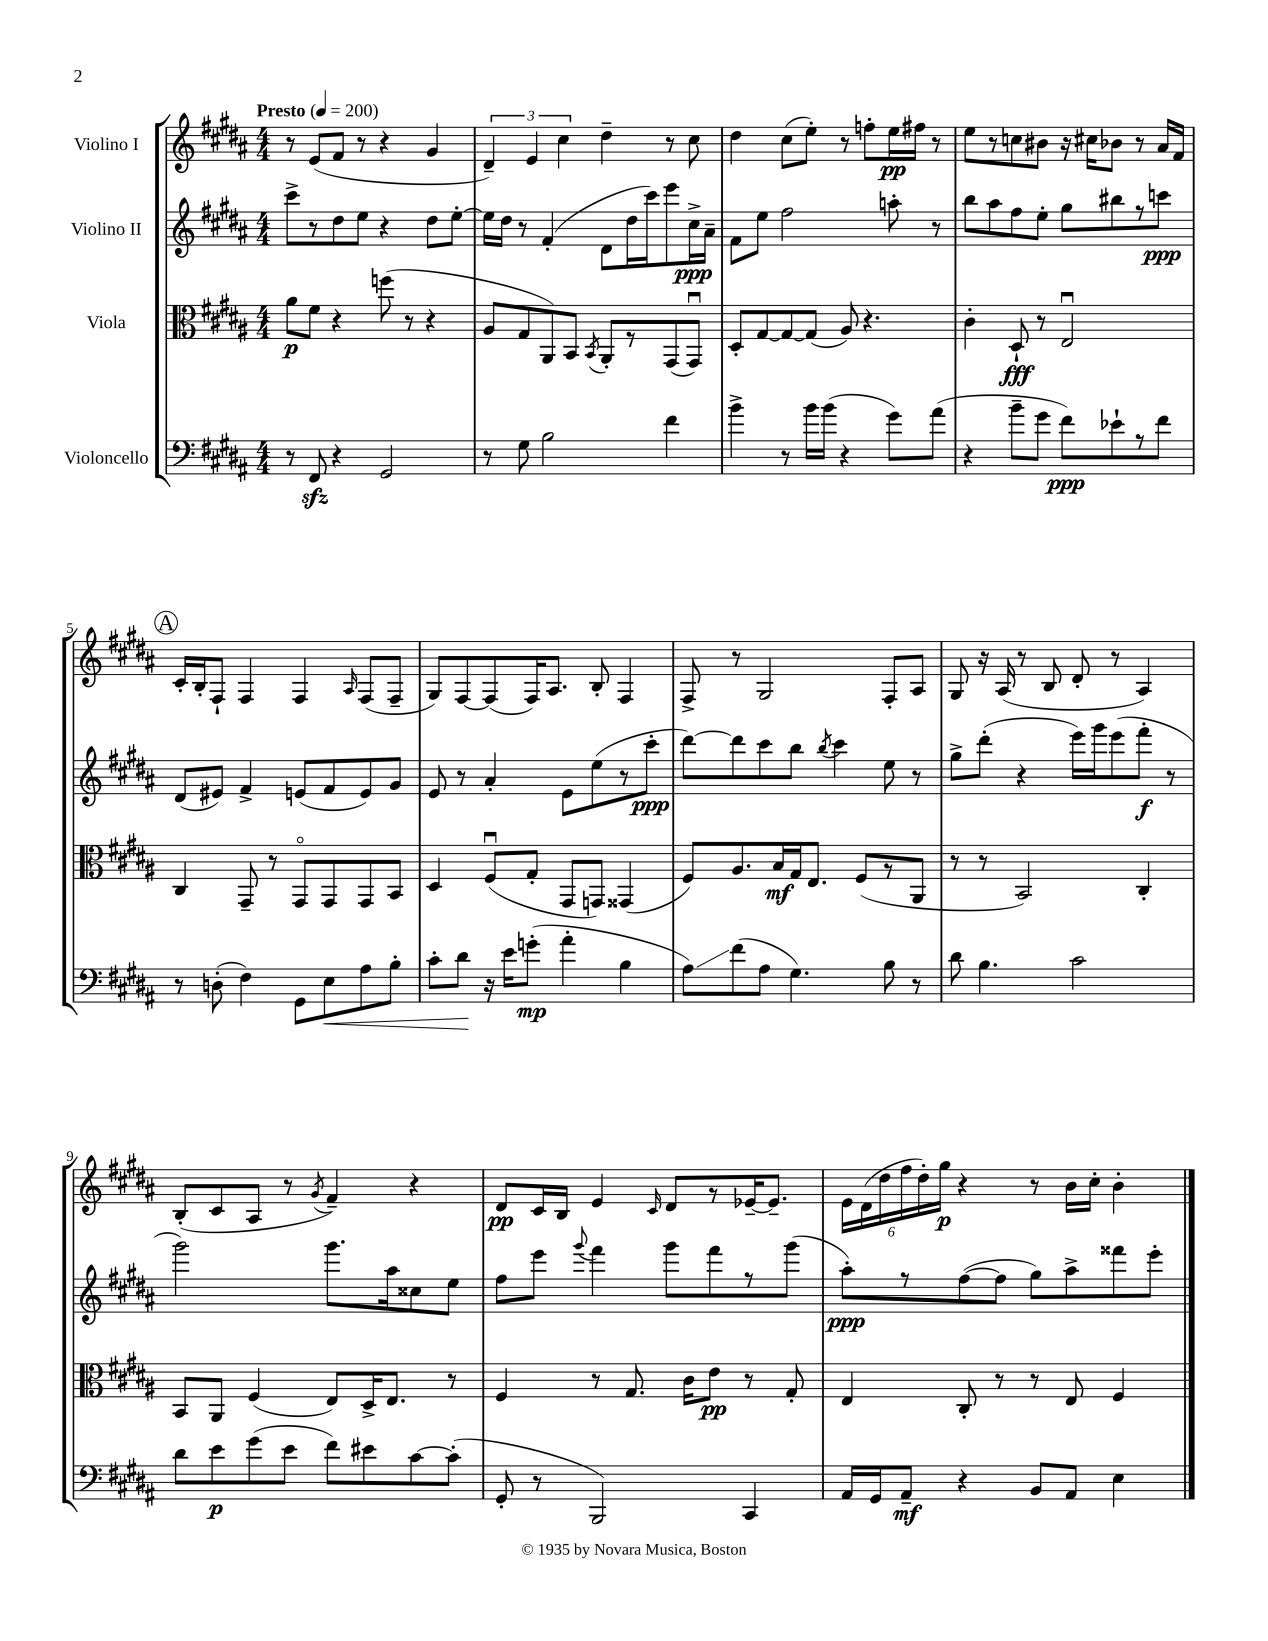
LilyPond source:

<<
\new StaffGroup <<
\new Staff = "s0" \with { instrumentName = "Violino I" } {
    \clef treble \key b \major \numericTimeSignature \time 4/4 \tempo "Presto" 4 = 200
    \autoBeamOff r8 e'8[( fis'8] r8 r4 gis'4 |
    \tuplet 3/2 { dis'4--) e'4 cis''4 } dis''4-- r8 cis''8 |
    dis''4 cis''8[( e''8]-.) r8 f''8[-. e''16\pp fis''16] r8 |
    e''8[ r8 c''8 bis'8] r16 cis''16[ bes'8] r8 ais'16[ fis'16] |
    \mark \markup { \circle "A" } cis'16[-. b16-. fis8]-! fis4 fis4 \grace { ais16 } fis8[( fis8]-- |
    gis8[) fis8~ fis8( fis16) ais8.] b8-. fis4 |
    fis8-> r8 gis2 fis8[-. ais8] |
    gis8 r16 ais16( r8 b8 dis'8-. r8 ais4) |
    b8[-.( cis'8 ais8] r8 \acciaccatura { gis'8 } fis'4--) r4 |
    dis'8[\pp cis'16 b16] e'4 \grace { cis'16 } dis'8[ r8 ees'16~-- ees'8.]-- |
    \tuplet 6/4 { e'16[ dis'16( dis''16 fis''16 dis''16-.) gis''16]\p } r4 r8 b'16[ cis''16]-. b'4-. \bar "|." |
}
\new Staff = "s1" \with { instrumentName = "Violino II" } {
    \clef treble \key b \major \numericTimeSignature \time 4/4
    \autoBeamOff cis'''8[-> r8 dis''8 e''8] r4 dis''8[ e''8]~-. |
    e''16[ dis''16] r8 fis'4-.( dis'8[ dis''16 cis'''16) e'''8 cis''16->\ppp ais'16]-- |
    fis'8[ e''8] fis''2 a''8-. r8 |
    b''8[ ais''8 fis''8 e''8]-. gis''8[ bis''8 r8 c'''8]\ppp |
    \mark \markup { \circle "A" } dis'8[( eis'8]) fis'4-> e'8[( fis'8 e'8) gis'8] |
    e'8 r8 ais'4-. e'8[ e''8( r8 cis'''8]-.\ppp |
    dis'''8[~) dis'''8 cis'''8 b''8] \acciaccatura { b''8 } cis'''4 e''8 r8 |
    gis''8[-> dis'''8]-.( r4 e'''16[) gis'''16 e'''8( fis'''8]-.\f r8 |
    gis'''2) gis'''8.[ ais''16 cisis''8 e''8] |
    fis''8[ e'''8] \appoggiatura { gis'''8 } fis'''4 gis'''8[ fis'''8 r8 gis'''8]( |
    ais''8[-.\ppp) r8 fis''8~( fis''8] gis''8[) ais''8-> fisis'''8 e'''8]-. \bar "|." |
}
\new Staff = "s2" \with { instrumentName = "Viola" } {
    \clef alto \key b \major \numericTimeSignature \time 4/4
    \autoBeamOff ais'8[\p fis'8] r4 f''8( r8 r4 |
    ais8[ gis8 ais,8) b,8] \acciaccatura { b,8 } ais,8[-. r8 gis,8( gis,8]\downbow) |
    dis8[-. gis8~ gis8~ gis8]( ais8) r4. |
    cis'4-. dis8-!\fff r8 e2\downbow |
    \mark \markup { \circle "A" } cis4 gis,8-- r8 gis,8[\flageolet gis,8 gis,8 b,8] |
    dis4 fis8[\downbow( gis8]-. gis,8[ g,8]) gisis,4( |
    fis8[) ais8. b16\mf gis16 e8.] fis8[( r8 ais,8] |
    r8 r8 b,2) cis4-. |
    b,8[ ais,8] fis4( e8[) dis16-> e8.] r8 |
    fis4 r8 gis8. cis'16[ e'8]\pp r8 gis8-. |
    e4 cis8-. r8 r8 e8 fis4 \bar "|." |
}
\new Staff = "s3" \with { instrumentName = "Violoncello" } {
    \clef bass \key b \major \numericTimeSignature \time 4/4
    \autoBeamOff r8 fis,8\sfz r4 gis,2 |
    r8 gis8 b2 fis'4 |
    b'4-> r8 b'16[ b'16]( r4 gis'8[) ais'8]( |
    r4 b'8[-- gis'8] fis'8[\ppp) ees'8-! r8 fis'8] |
    \mark \markup { \circle "A" } r8 d8-.( fis4) gis,8[ e8\< ais8 b8]-. |
    cis'8[-. dis'8]\! r16 e'16[ g'8]-.\mp( ais'4-. b4 |
    ais8[\glissando) fis'8( ais8] gis4.) b8 r8 |
    dis'8 b4. cis'2 |
    dis'8[ e'8\p gis'8( e'8] fis'8[) eis'8 cis'8~ cis'8]-.( |
    gis,8-. r8 b,,2) cis,4 |
    ais,16[ gis,16 ais,8]--\mf r4 b,8[ ais,8] e4 \bar "|." |
}
>>
>>
